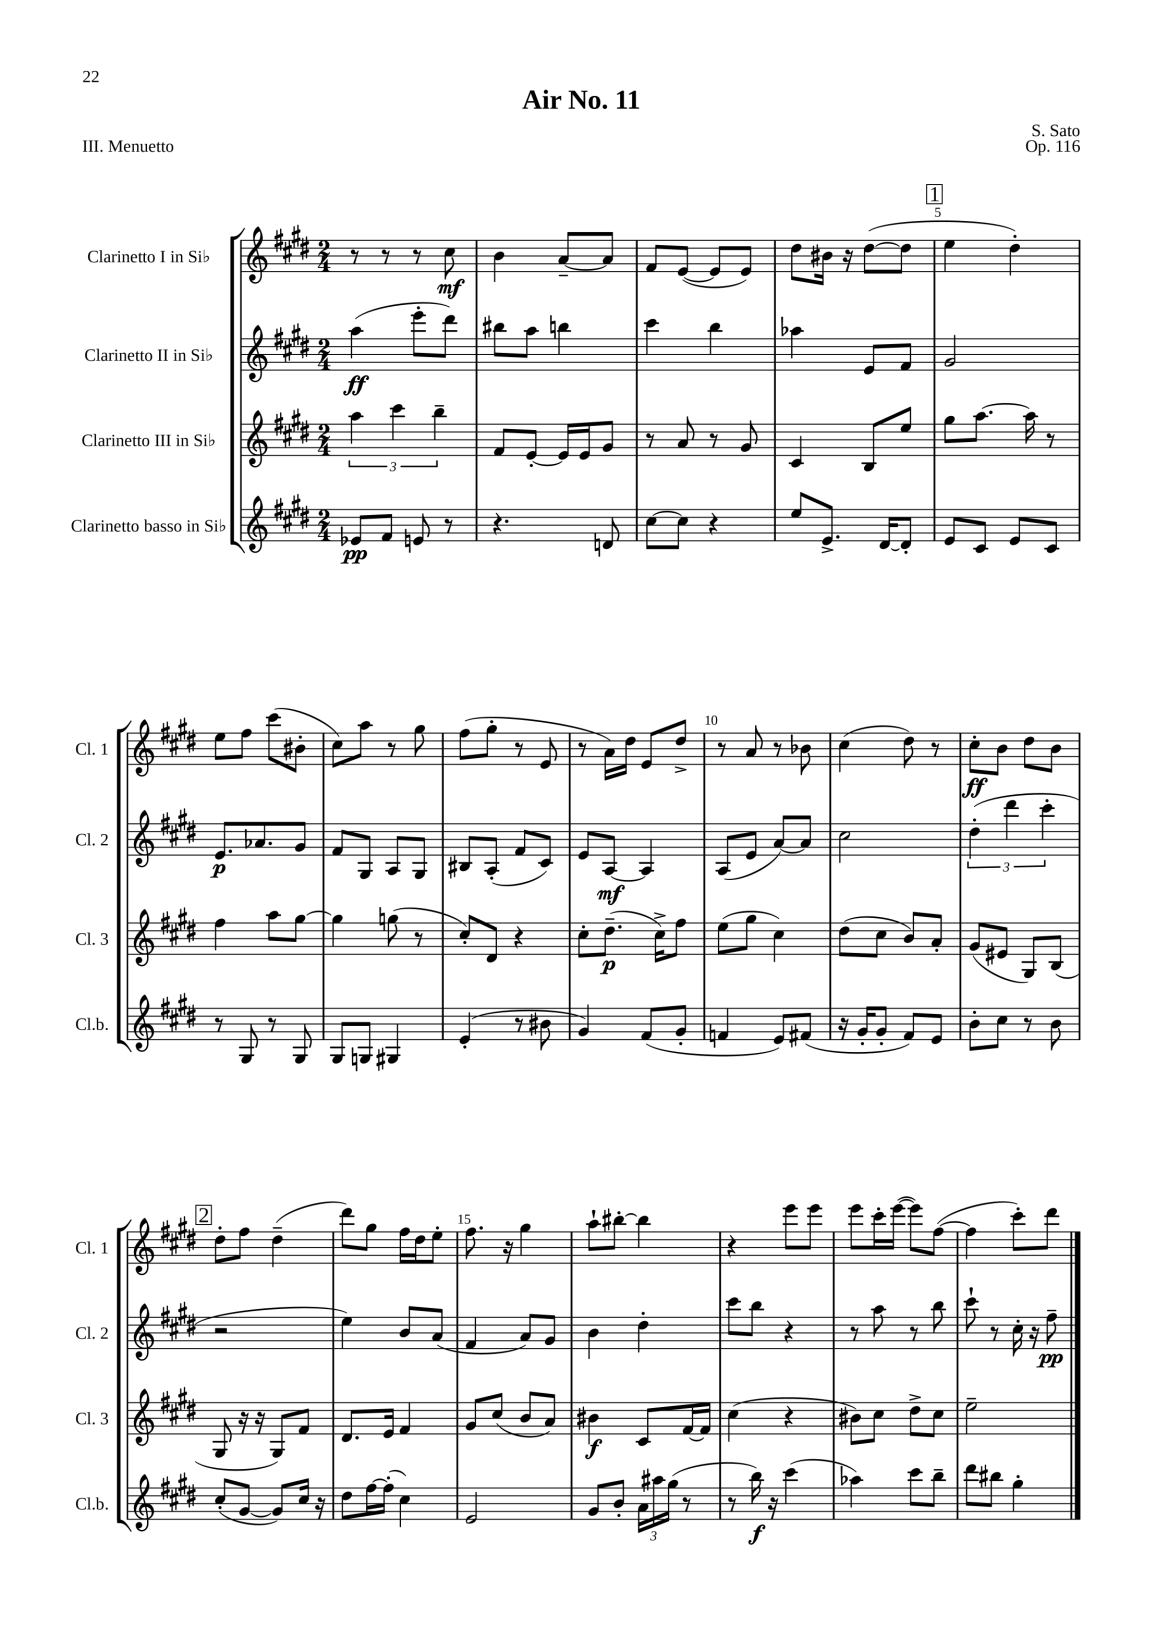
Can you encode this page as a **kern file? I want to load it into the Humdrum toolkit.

**kern	**kern	**kern	**kern
*staff4	*staff3	*staff2	*staff1
*clefG2	*clefG2	*clefG2	*clefG2
*k[f#c#g#d#]	*k[f#c#g#d#]	*k[f#c#g#d#]	*k[f#c#g#d#]
*M2/4	*M2/4	*M2/4	*M2/4
8e-	6aa	(4aa	8r
8f#	.	.	8r
.	6ccc#	.	.
8e	.	8eee'	8r
.	6bb~	.	.
8r	.	8ddd#)	8cc#
=	=	=	=
4.r	8f#	8bb#	4b
.	[8e'	8aa	.
.	16e]	4bb	[8a~
.	16e	.	.
8d	8g#	.	8a]
=	=	=	=
[8cc#	8r	4ccc#	8f#
8cc#]	8a	.	([8e
4r	8r	4bb	8e]
.	8g#	.	8e)
=	=	=	=
8ee	4c#	4aa-	8dd#
8.e^	.	.	16b#
.	.	.	16r
.	8B	8e	([8dd#
[16d#	.	.	.
8d#']	8ee	8f#	8dd#]
=	=	=	=
8e	8gg#	2g#	4ee
8c#	[8.aa	.	.
8e	.	.	4dd#')
.	16aa]	.	.
8c#	8r	.	.
=	=	=	=
8r	4ff#	8.e	8ee
8G#	.	.	8ff#
.	.	8.a-	.
8r	8aa	.	(8ccc#
8G#	[8gg#	8g#	8b#'
=	=	=	=
8G#	4gg#]	8f#	8cc#)
8G	.	8G#	8aa
4G#	(8gg	8A	8r
.	8r	8G#	8gg#
=	=	=	=
(4e'	8cc#')	8B#	(8ff#
.	8d#	(8A'	8gg#'
8r	4r	8f#	8r
8b#	.	8c#)	8e
=	=	=	=
4g#)	8cc#'	8e	8r
.	(8.dd#~	[8A	16a)
.	.	.	16dd#
(8f#	.	4A]	8e
.	16cc#^)	.	.
8g#'	8ff#	.	8dd#^
=	=	=	=
4f	(8ee	(8A	8r
.	8gg#	8e	8a
8e)	4cc#)	[8a)	8r
(8f#	.	8a]	8b-
=	=	=	=
16r	(8dd#	2cc#	(4cc#
16g#'	.	.	.
8g#'	8cc#	.	.
8f#)	8b)	.	8dd#)
8e	8a'	.	8r
=	=	=	=
8b'	(8g#	(6dd#'	8cc#'
8cc#	8e#	.	8b
.	.	6ddd#	.
8r	8G#)	.	8dd#
.	.	6ccc#'	.
8b	(8B	.	8b
=	=	=	=
(8cc#'	8G#	2r	8dd#'
[8g#	16r	.	8ff#
.	16r	.	.
8g#])	8G#)	.	(4dd#~
16cc#	8f#	.	.
16r	.	.	.
=	=	=	=
8dd#	8.d#	4ee)	8ddd#)
[16ff#	.	.	8gg#
(16ff#']	16e	.	.
4cc#)	4f#	8b	16ff#
.	.	.	16dd#
.	.	(8a	8ee'
=	=	=	=
2e	8g#	4f#	8.ff#
.	(8cc#	.	.
.	.	.	16r
.	8b	8a)	4gg#
.	8a)	8g#	.
=	=	=	=
8g#	4b#	4b	8aa`
8b'	.	.	[8bb#'
24a	8c#	4dd#'	4bb#]
24aa#	.	.	.
(24gg#	.	.	.
8r	[16f#	.	.
.	16f#]	.	.
=	=	=	=
8r	(4cc#	8ccc#	4r
16bb)	.	8bb	.
16r	.	.	.
(4ccc#	4r	4r	8eee
.	.	.	8eee
=	=	=	=
4aa-)	8b#)	8r	8eee
.	8cc#	8aa	16ccc#'
.	.	.	([16eee
8ccc#	8dd#^	8r	8eee])
8bb~	8cc#	8bb	([8ff#
=	=	=	=
8ddd#	2ee~	8ccc#`	4ff#]
8bb#	.	8r	.
4gg#'	.	16cc#'	8ccc#')
.	.	16r	.
.	.	8ff#~	8ddd#
==	==	==	==
*-	*-	*-	*-
